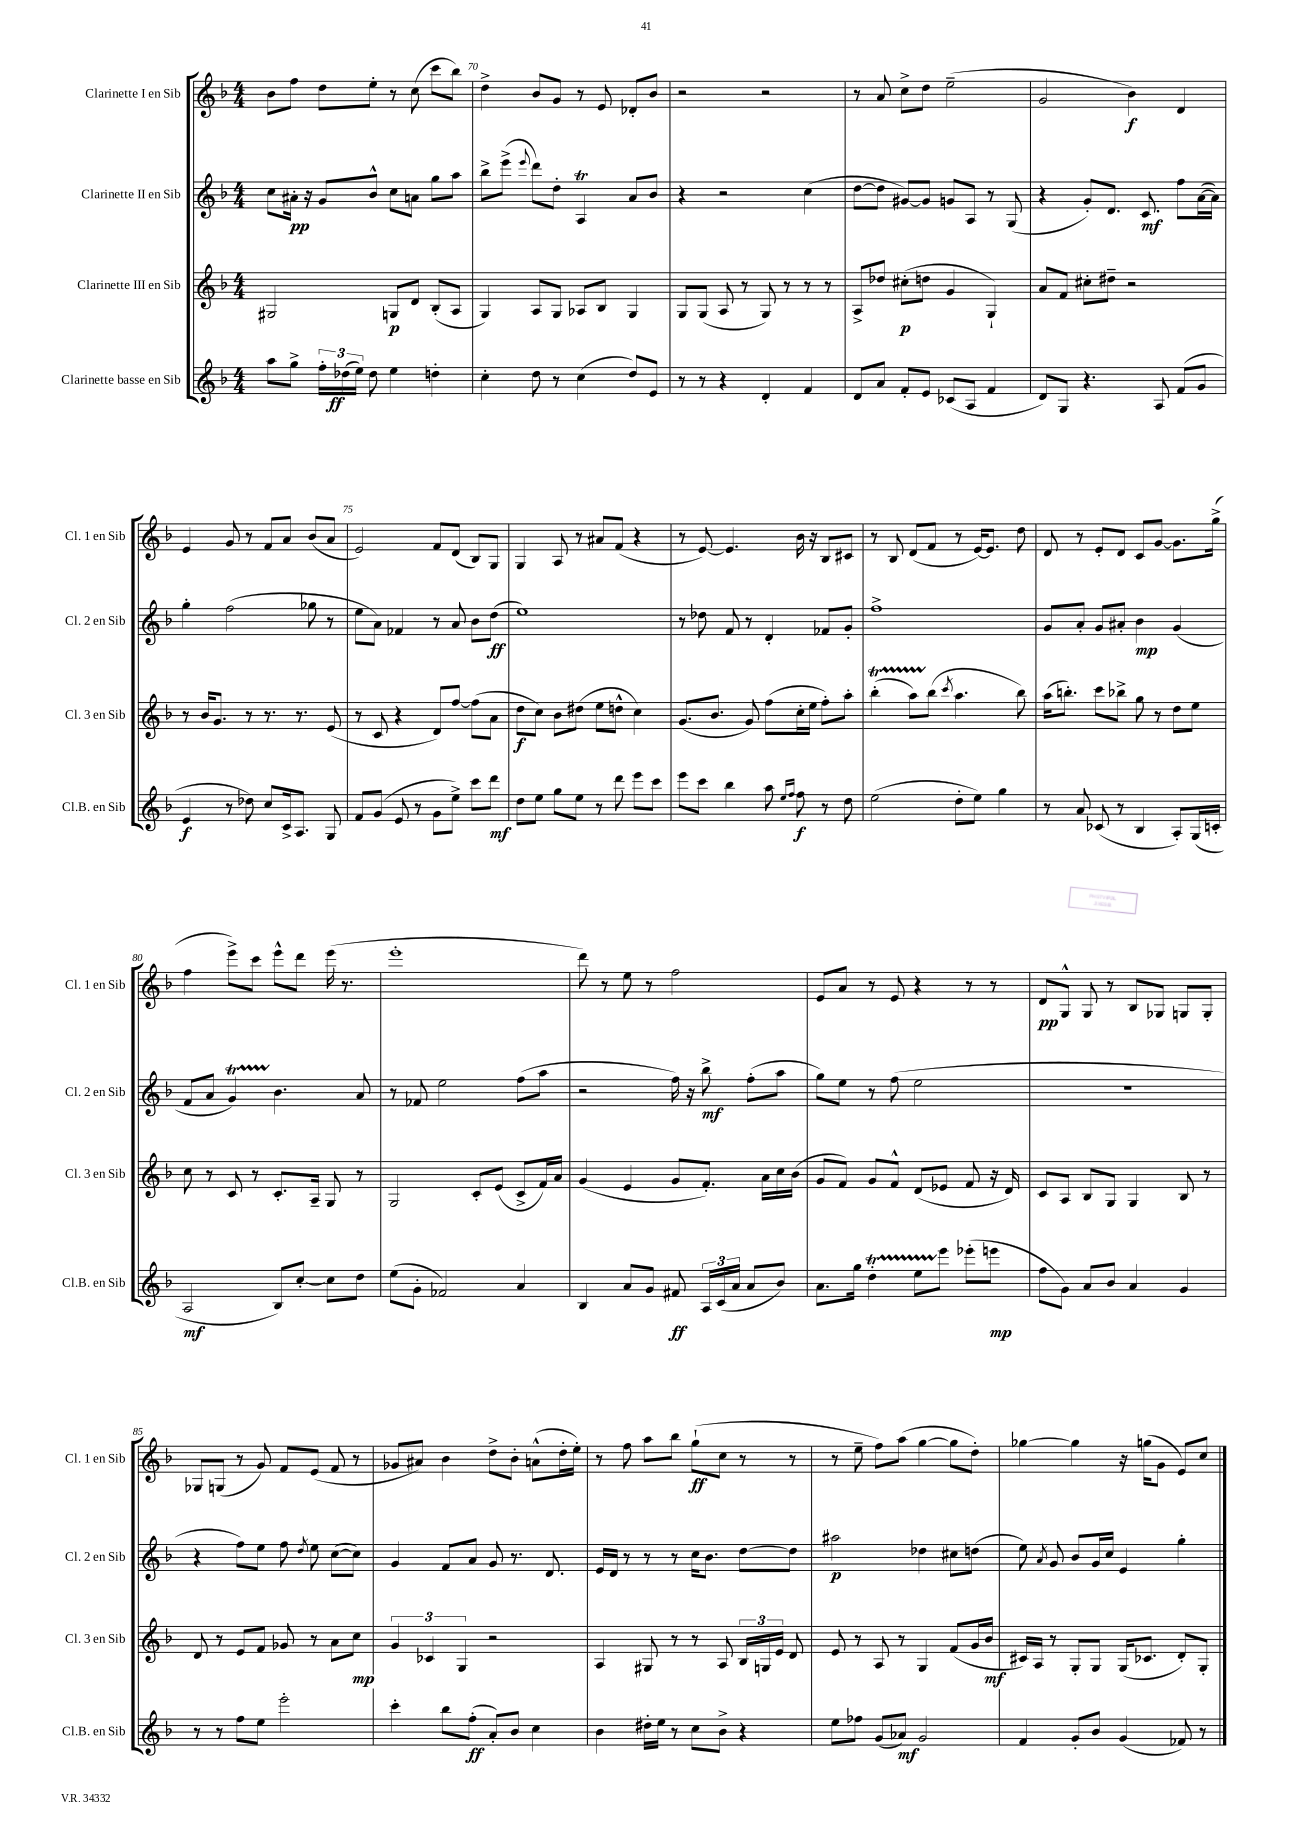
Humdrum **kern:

**kern	**kern	**kern	**kern
*staff4	*staff3	*staff2	*staff1
*clefG2	*clefG2	*clefG2	*clefG2
*k[b-]	*k[b-]	*k[b-]	*k[b-]
*M4/4	*M4/4	*M4/4	*M4/4
8aa\L	2G#/	8cc\L	8b-\L
8gg^\J	.	16a#'\Jk	8ff\J
.	.	16r	.
24ff'\LL	.	8g/L	8dd\L
(24dd-\	.	.	.
24ee\JJ)	.	.	.
8dd-\	.	8b-^^/J	8ee'\J
4ee\	8G/L	8cc\L	8r
.	8d/J	8a\J	(8cc\
4dd'\	(8B-'/L	8gg\L	8ccc\L
.	8A/J	8aa\J	8bb-\J)
=	=	=	=
4cc'\	4G/)	8bb-^\L	4dd^\
.	.	(8eee^\J	.
.	.	8qqeee/	.
8dd\	8A/L	8ddd\L)	8b-/L
8r	8G/J	8dd'\J	8g/J
(4cc\	8A-/L	4A/	8r
.	8B-/J	.	8e/
8dd/L)	4G/	8a/L	8d-'/L
8e/J	.	8b-/J	8b-/J
=	=	=	=
8r	8G/L	4r	2r
8r	(8G/J	.	.
4r	8A/	2r	.
.	8r	.	.
4d'/	8G/)	.	2r
.	8r	.	.
4f/	8r	(4cc\	.
.	8r	.	.
=	=	=	=
8d/L	8A^/L	[8dd\L	8r
8a/J	8dd-/J	8dd\]J	8a/
8f'/L	(8cc#'\L	[8g#/L)	8cc^\L
8e/J	8dd\J	8g#/]J	8dd\J
(8c-/L	4g/	8g/L	(2ee~\
8A/J	.	8A/J	.
4f/	4G`/)	8r	.
.	.	(8G/	.
=	=	=	=
8d/L)	8a/L	4r	2g/
8G/J	8f/J	.	.
4.r	8cc#'\L	8g'/L)	.
.	8dd#~\J	8.d/J	.
.	2r	.	4b-\)
.	.	8.c/	.
8A/	.	.	.
(8f/L	.	8ff\L	4d/
8g/J	.	([16a\L	.
.	.	16a\]JJ)	.
=	=	=	=
4e/	8r	4gg'\	4e/
.	16b-/LK	.	.
.	8.g/J	.	.
8r	.	(2ff\	8g/
8dd-\)	8r	.	8r
8cc/L	8.r	.	8f/L
16c^/k	.	.	8a/J
8.A/J	8.r	.	.
.	.	8gg-\	(8b-/L
8G/	(8e/	8r	8a/J
=	=	=	=
8f/L	8r	8ee\L	2e/)
(8g/J	8c/	8a\J)	.
8e/	4r	4f-/	.
8r	.	.	.
8g\L	8d/L)	8r	8f/L
8ee^\J)	[8ff/J	8a/	(8d/J
8ccc\L	(8ff\]L	8b-\L	8B-/L)
8ddd\J	8a\J	(8dd\J	8G/J
=	=	=	=
8dd\L	8dd\L	1ee)	4G/
8ee\J	8cc\J)	.	.
8gg\L	8b-\L	.	8A/
8ee\J	(8dd#\J	.	8r
8r	8ee\L	.	8a#/L
8ddd\	8dd^^\J	.	(8f/J
8eee\L	4cc\)	.	4r
8ccc\J	.	.	.
=	=	=	=
8eee\L	(8.g/L	8r	8r
8ccc\J	.	8dd-\	[8e/)
.	8.b-/J	.	.
4bb-\	.	8f/	4.e/]
.	8g/)	8r	.
8aa\	(8ff\L	4d'/	.
16qqee/LL	.	.	.
16qqff/JJ	.	.	.
8ff\	16cc'\L	.	16b-\
.	16ee\JJ	.	16r
8r	8ff'\L)	8f-/L	8B-/L
8dd\	8aa'\J	8g'/J	8c#/J
=	=	=	=
(2ee\	(4bb-'\	1ff^	8r
.	.	.	8B-/
.	8aa\L)	.	(8d/L
.	(8bb-\J	.	8f/J
.	8qccc/	.	.
8dd'\L	4.aa\	.	8r
8ee\J)	.	.	[16e/LK)
.	.	.	8.e/]J
4gg\	.	.	.
.	8bb-\)	.	8dd\
=	=	=	=
8r	(16aa\LK	8g/L	8d/
.	8.bb'\J)	.	.
8a/	.	8a'/J	8r
(8c-/	8ccc\L	8g/L	8e'/L
8r	8bb-^\J	8a#'/J	8d/J
4B-/	8gg\	4b-\	8c/L
.	8r	.	[8g/J
8A'/L)	8dd\L	(4g/	8.g\]L
(16G/L	8ee\J	.	.
16c'/JJ	.	.	(16gg^\Jk
=	=	=	=
2A/	8cc\	8f/L	4ff\
.	8r	8a/J	.
.	8c/	4g/)	8eee^\L)
.	8r	.	8ccc\J
8B-/L)	8.c'/L	4.b-\	8eee^^\L
[8cc'/J	.	.	8ddd\J
.	16A~/Jk	.	.
8cc\]L	8G/	.	(16eee\
.	.	.	8.r
8dd\J	8r	8a/	.
=	=	=	=
(8ee\L	2G/	8r	1eee'
8g'\J	.	8f-/	.
2f-/)	.	2ee\	.
.	8c'/L	.	.
.	(8e/J	.	.
4a/	8c^/L	(8ff\L	.
.	16f/L)	8aa\J	.
.	16a/JJ	.	.
=	=	=	=
4B-/	(4g/	2r	8ddd\)
.	.	.	8r
8a/L	4e/	.	8ee\
8g/J	.	.	8r
8f#/	8g/L	16ff\)	2ff\
.	.	16r	.
24A/LL	8.f'/J)	8bb-^\	.
(24c/	.	.	.
24a/JJ	.	.	.
8a/L	.	(8ff'\L	.
.	16a\LL	.	.
8b-/J)	16cc\	8aa\J	.
.	(16b-\JJ	.	.
=	=	=	=
8.a\L	8g/L	8gg\L)	8e/L
.	8f/J)	8ee\J	8a/J
16gg\Jk	.	.	.
4dd'\	8g/L	8r	8r
.	8f^^/J	(8ff\	8e/
8ee\L	(8d/L	2ee\	4r
8eee\J	8e-/J	.	.
(8eee-'\L	8f/	.	8r
8eee\J	16r	.	8r
.	16d/)	.	.
=	=	=	=
8ff\L	8c/L	1r	8d/L
8g\J)	8A/J	.	8G^^/J
8a/L	8B-/L	.	8G/
8b-/J	8G/J	.	8r
4a/	4G/	.	8B-/L
.	.	.	8G-/J
4g/	8B-/	.	8G/L
.	8r	.	8G'/J
=	=	=	=
8r	8d/	4r	8G-/L
8r	8r	.	(8G/J
8ff\L	8e/L	8ff\L)	8r
8ee\J	8f/J	8ee\J	8g/)
2eee'\	8g-/	8ff\	8f/L
.	.	8qdd/	.
.	8r	8ee\	(8e/J
.	8a\L	([8cc\L	8f/
.	8cc\J	8cc\]J)	8r
=	=	=	=
4ccc'\	6g/	4g/	8g-/L
.	.	.	8a#/J)
.	6c-/	.	.
8bb-\L	.	8f/L	4b-\
.	6G/	.	.
(8ff'\J	.	8a/J	.
8a'/L)	2r	8g/	8dd^\L
8b-/J	.	8.r	8b-'\J
4cc\	.	.	(8a^^\L
.	.	8.d/	.
.	.	.	16dd'\L
.	.	.	16ee'\JJ)
=	=	=	=
4b-\	4A/	16e/LL	8r
.	.	16d/JJ	.
.	.	8r	8ff\
16dd#'\LL	8G#/	8r	8aa\L
16ee\JJ	.	.	.
8r	8r	8r	8bb-\J
8cc\L	8r	16cc\LK	(8gg`\L
.	.	8.b-\J	.
8b-^\J	8A/	.	8cc\J
4r	24B-/LL	[8dd\L	8r
.	24G/	.	.
.	24e/JJ	.	.
.	8d/	8dd\]J	8r
=	=	=	=
8ee\L	8e/	2aa#\	8r
8ff-\J	8r	.	8ee~\
(8g/L	8A/	.	8ff\L)
8a-/J)	8r	.	(8aa\J
2g/	4G/	4dd-\	[4gg\
.	(8f/L	8cc#\L	8gg\]L
.	16g/L	(8dd\J	8dd'\J)
.	16b-/JJ	.	.
=	=	=	=
4f/	16c#/LL)	8ee\)	[4gg-\
.	16A/JJ	.	.
.	.	8qa/	.
.	8r	8g/	.
8g'/L	8G'/L	8b-/L	4gg-\]
8b-/J	8G/J	16g/L	.
.	.	16cc/JJ	.
(4g/	(16G/LK	4e/	16r
.	8.c-/J	.	(16gg\LK
.	.	.	8g\J
8f-/)	8d'/L)	4gg'\	8e/L)
8r	8G'/J	.	8cc/J
==	==	==	==
*-	*-	*-	*-
